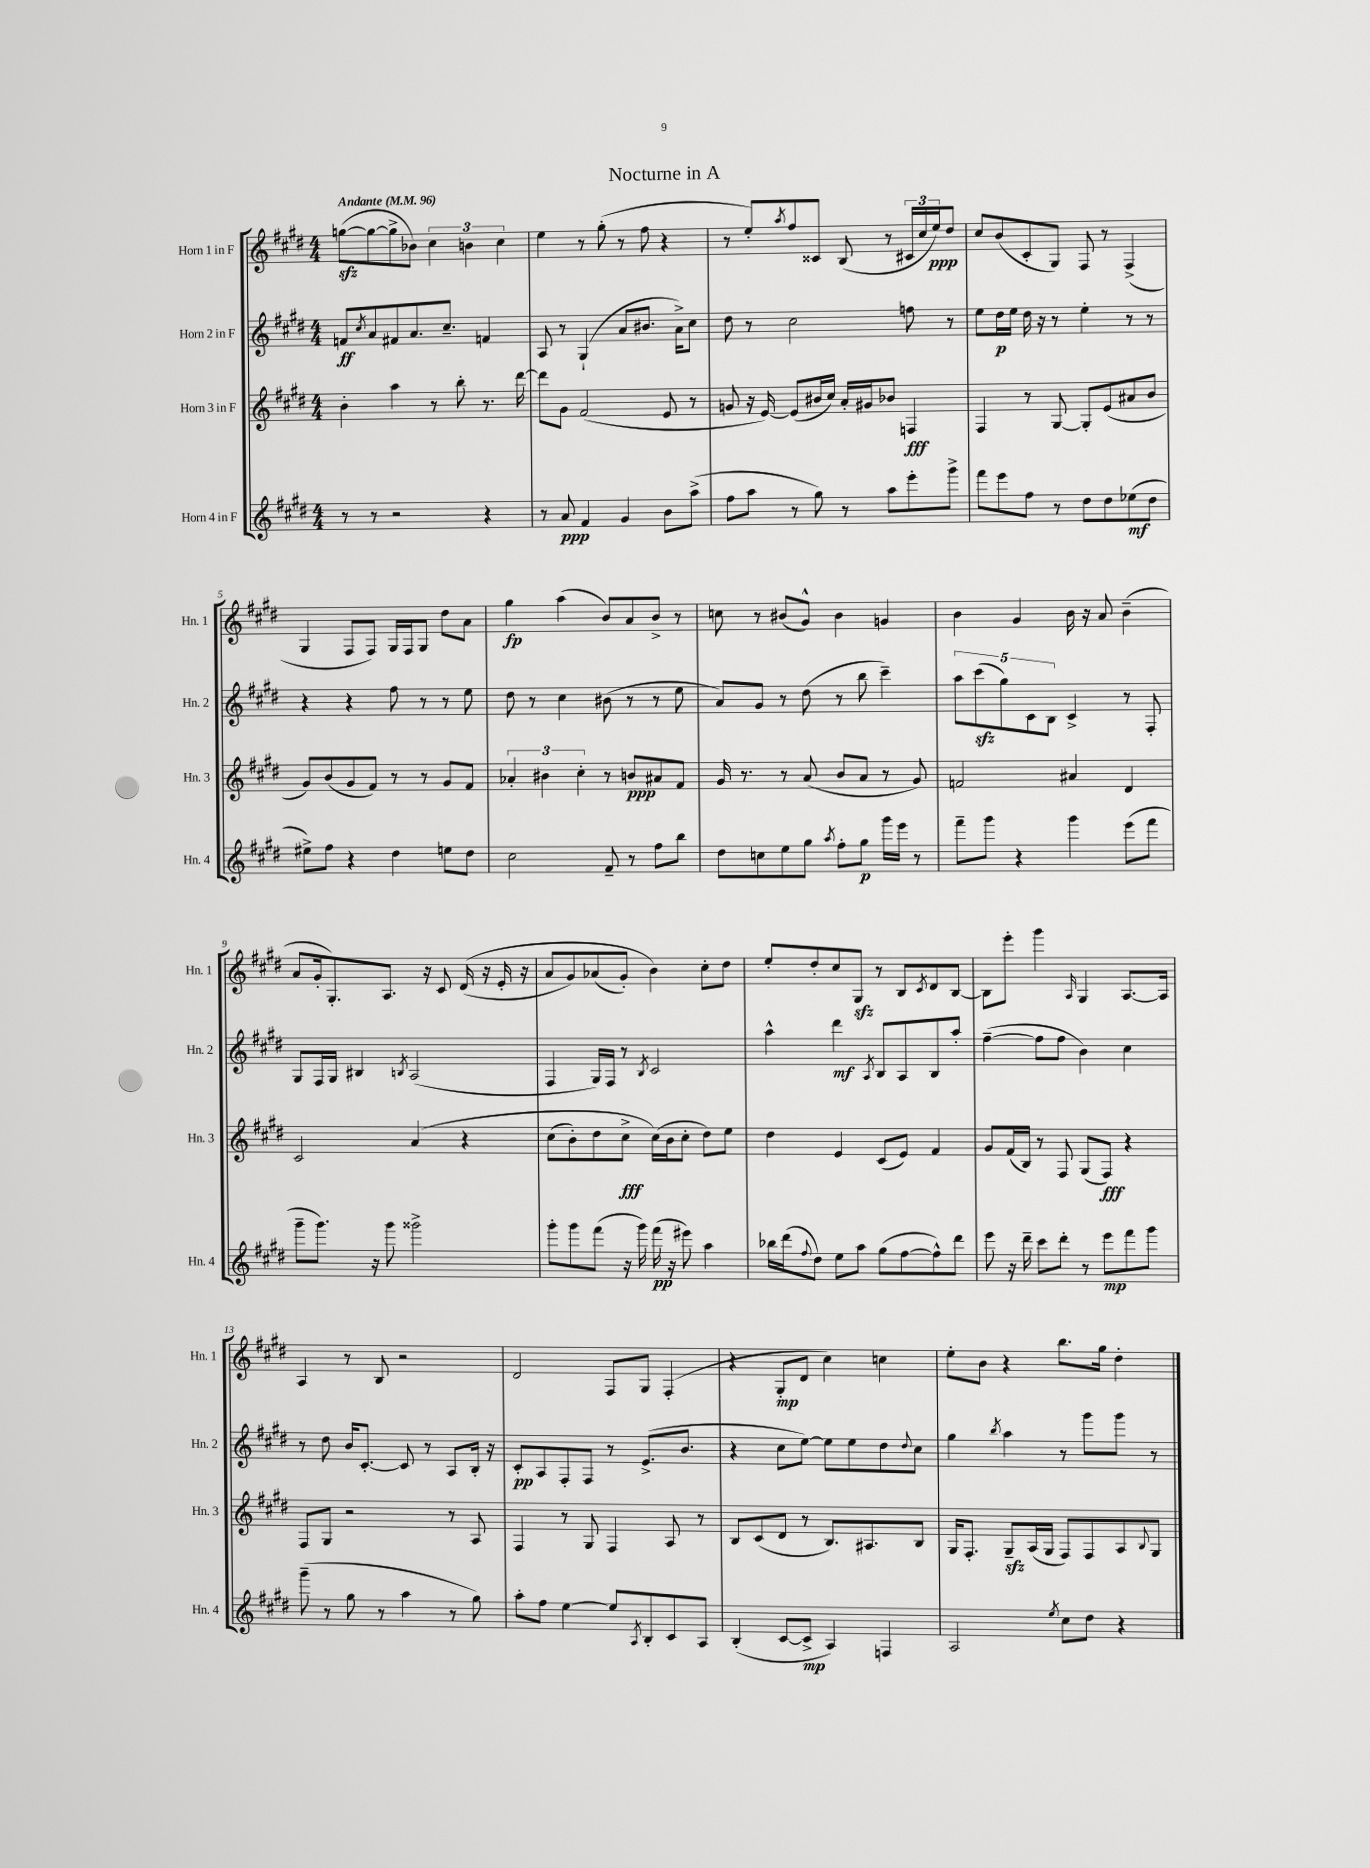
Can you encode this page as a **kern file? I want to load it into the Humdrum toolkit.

**kern	**dynam	**kern	**dynam	**kern	**dynam	**kern	**dynam
*part4	*part4	*part3	*part3	*part2	*part2	*part1	*part1
*staff4	*staff4	*staff3	*staff3	*staff2	*staff2	*staff1	*staff1
*I"Horn 4 in F	*	*I"Horn 3 in F	*	*I"Horn 2 in F	*	*I"Horn 1 in F	*
*I'Hn. 4	*	*I'Hn. 3	*	*I'Hn. 2	*	*I'Hn. 1	*
*clefG2	*	*clefG2	*	*clefG2	*	*clefG2	*
*k[f#c#g#d#]	*	*k[f#c#g#d#]	*	*k[f#c#g#d#]	*	*k[f#c#g#d#]	*
*M4/4	*	*M4/4	*	*M4/4	*	*M4/4	*
*MM96	*	*MM96	*	*MM96	*	*MM96	*
=1	=1	=1	=1	=1	=1	=1	=1
!	!	!	!	!	!	!LO:TX:a:B:t=Andante	!
8r	.	4b'\	.	8fn/L	ff	([8ggnzz\L	.
.	.	.	.	8qcc#/	.	.	.
8r	.	.	.	8a/	.	8gg\_	.
2r	.	4aa\	.	8f#X/	.	8gg^\]	.
.	.	.	.	8.a/	.	8b-X\J)	.
.	.	8r	.	.	.	6cc#\	.
.	.	.	.	8.cc#~/J	.	.	.
.	.	8bb'\	.	.	.	.	.
.	.	.	.	.	.	6bn\	.
4r	.	8.r	.	4fn/	.	.	.
.	.	.	.	.	.	6cc#\	.
.	.	[16ddd#\	.	.	.	.	.
=2	=2	=2	=2	=2	=2	=2	=2
8r	.	8ddd#\L]	.	8A/	.	4ee\	.
8a/	ppp	8g#\J	.	8r	.	.	.
4f#/	.	(2f#/	.	(4G#`/	.	8r	.
.	.	.	.	.	.	(8gg#'\	.
4g#/	.	.	.	8a/L	.	8r	.
.	.	.	.	8.b#X/J	.	8ff#\	.
8b\L	.	8e/	.	.	.	4r	.
.	.	.	.	16a^\KL)	.	.	.
(8aa^\J	.	8r	.	8cc#\J	.	.	.
=3	=3	=3	=3	=3	=3	=3	=3
8ff#\L	.	8gn/	.	8dd#\	.	8r	.
8aa\J	.	16r	.	8r	.	8ee'/L)	.
.	.	[16e/)	.	.	.	.	.
.	.	.	.	.	.	8qaa/	.
8r	.	(8e/L]	.	2cc#\	.	8ff#/	.
8gg#\)	.	16b#X/L	.	.	.	8c##X/J	.
.	.	16cc#/JJ)	.	.	.	.	.
8r	.	16a'/LL	.	.	.	(8B/	.
.	.	16g#X/J	.	.	.	.	.
8aa\L	.	8b-X/J	.	.	.	8r	.
8eee'\	.	4Fn/	fff	8ffn\	.	24c#X/LL	.
.	.	.	.	.	.	24cc#/	.
.	.	.	.	.	.	24ee/J)	ppp
8ggg#^\J	.	.	.	8r	.	8dd#/J	.
=4	=4	=4	=4	=4	=4	=4	=4
8fff#\L	.	4F#/	.	8ee\L	.	8cc#/L	.
8eee\	.	.	.	16dd#\L	p	(8b/	.
.	.	.	.	16ee\JJ	.	.	.
8ff#\J	.	8r	.	16dd#\	.	8c#'/	.
.	.	.	.	16r	.	.	.
8r	.	[8G#/	.	8r	.	8G#/J)	.
8dd#\L	.	8G#'/L]	.	4ee'\	.	8F#/	.
8dd#\	.	(8e/	.	.	.	8r	.
(8ee-X\	mf	8a#X/	.	8r	.	(4F#^/	.
8dd#\J	.	8b/J	.	8r	.	.	.
!!LO:LB:g=z
=5	=5	=5	=5	=5	=5	=5	=5
8ee#X^\L)	.	8g#/L)	.	4r	.	4G#/	.
8ff#\J	.	(8b/	.	.	.	.	.
4r	.	8g#/	.	4r	.	8F#/L	.
.	.	8f#/J)	.	.	.	8F#/J)	.
4dd#\	.	8r	.	8ff#\	.	16G#/LL	.
.	.	.	.	.	.	16F#/J	.
.	.	8r	.	8r	.	8G#/J	.
8een\L	.	8g#/L	.	8r	.	8dd#\L	.
8dd#\J	.	8f#/J	.	8ee\	.	8a\J	.
=6	=6	=6	=6	=6	=6	=6	=6
2cc#\	.	6a-X'/	.	8dd#\	.	4gg#\	fp
.	.	.	.	8r	.	.	.
.	.	6b#X\	.	.	.	.	.
.	.	.	.	4cc#\	.	(4aa\	.
.	.	6cc#'\	.	.	.	.	.
8f#~/	.	8r	.	(8b#X\	.	8b/L)	.
8r	.	8bn/L	ppp	8r	.	8a/	.
8ff#\L	.	8a#X/	.	8r	.	8b^/J	.
8bb\J	.	8f#/J	.	8ee\	.	8r	.
=7	=7	=7	=7	=7	=7	=7	=7
8dd#\L	.	16g#/	.	8a/L)	.	8ccn\	.
.	.	8.r	.	.	.	.	.
8ccn\	.	.	.	8g#/J	.	8r	.
8ee\	.	8r	.	8r	.	(8b#X/L	.
8gg#\J	.	(8a/	.	(8dd#\	.	8g#^^/J)	.
8qaa/	.	.	.	.	.	.	.
8ff#'\L	.	8b/L	.	8r	.	4b#\	.
8gg#\J	p	8a/J	.	8bb\	.	.	.
16ggg#\LL	.	8r	.	4ccc#~\)	.	4gn/	.
16eee\JJ	.	.	.	.	.	.	.
8r	.	8g#/)	.	.	.	.	.
=8	=8	=8	=8	=8	=8	=8	=8
8fff#~\L	.	2fn/	.	10aa\L	.	4b\	.
.	.	.	.	(10ccc#zz\	.	.	.
8ggg#\J	.	.	.	.	.	.	.
.	.	.	.	10gg#\)	.	.	.
4r	.	.	.	.	.	4g#/	.
.	.	.	.	10c#\	.	.	.
.	.	.	.	10B\J	.	.	.
4ggg#\	.	4a#X/	.	4c#^/	.	16b\	.
.	.	.	.	.	.	16r	.
.	.	.	.	.	.	8a/	.
(8eee\L	.	4d#/	.	8r	.	(4b~\	.
8fff#\J	.	.	.	8F#'/	.	.	.
!!LO:LB:g=z
=9	=9	=9	=9	=9	=9	=9	=9
8ggg#~\L	.	2c#/	.	8G#/L	.	8a/L	.
8.ggg#\J)	.	.	.	16F#/L	.	16g#'/k	.
.	.	.	.	16G#/JJ	.	8.G#'/)	.
.	.	.	.	4B#X/	.	.	.
16r	.	.	.	.	.	.	.
8ggg#\	.	.	.	.	.	8.A/J	.
.	.	.	.	8qBn/	.	.	.
2ggg##X^\	.	(4a/	.	(2A/	.	.	.
.	.	.	.	.	.	16r	.
.	.	.	.	.	.	8c#/	.
.	.	4r	.	.	.	((16d#/	.
.	.	.	.	.	.	16r	.
.	.	.	.	.	.	16e'/	.
.	.	.	.	.	.	16r	.
=10	=10	=10	=10	=10	=10	=10	=10
8ggg#'\L	.	(8cc#\L	.	4F#/	.	8a/L	.
8ggg#\	.	8b'\)	.	.	.	8g#/)	.
(8fff#\J	.	8dd#\	.	16G#/LL)	.	(8a-X/	.
.	.	.	.	16F#/JJ	.	.	.
16r	.	8cc#^\J	fff	8r	.	8g#'/J)	.
16ggg#\)	.	.	.	.	.	.	.
.	.	.	.	8qB/	.	.	.
(16fff#\	pp	(16cc#\LL)	.	2c#/	.	4b\)	.
16r	.	16b\J	.	.	.	.	.
8eee#X\)	.	8cc#'\J	.	.	.	.	.
4aa\	.	8dd#\L)	.	.	.	8cc#'\L	.
.	.	8ee\J	.	.	.	8dd#\J	.
=11	=11	=11	=11	=11	=11	=11	=11
16bb-X\LL	.	4dd#\	.	4aa^^\	.	8ee'/L	.
(16ddd#\J	.	.	.	.	.	.	.
8qqff#/	.	.	.	.	.	.	.
8dd#\J)	.	.	.	.	.	8dd#'/	.
8ee\L	.	4e/	.	4ddd#\	mf	8cc#/	.
8aa\J	.	.	.	.	.	8G#zz/J	.
.	.	.	.	8qA/	.	.	.
(8gg#\L	.	(8c#/L	.	8B/L	.	8r	.
[8ff#\	.	8e/J)	.	8A/	.	8B/L	.
.	.	.	.	.	.	8qc#/	.
8ff#^^\])	.	4f#/	.	8B/	.	8d#/	.
8ddd#\J	.	.	.	8aa'/J	.	[8B/J	.
=12	=12	=12	=12	=12	=12	=12	=12
8eee\	.	8g#/L	.	([4ff#~\	.	8B\L]	.
16r	.	(16f#/L	.	.	.	8eee'\J	.
16ddd#~\	.	16B/JJ)	.	.	.	.	.
8ccc#\L	.	8r	.	8ff#\L]	.	4ggg#\	.
8ddd#'\J	.	8F#/	.	8ff#\J	.	.	.
.	.	.	.	.	.	16qqA/	.
8r	.	(8G#/L	.	4b\)	.	4G#/	.
8eee\L	mp	8F#/J)	fff	.	.	.	.
8fff#\	.	4r	.	4cc#\	.	[8.A/L	.
8ggg#\J	.	.	.	.	.	.	.
.	.	.	.	.	.	16A/Jk]	.
!!LO:LB:g=z
=13	=13	=13	=13	=13	=13	=13	=13
(8ggg#~\	.	8F#/L	.	8r	.	4A/	.
8r	.	8G#/J	.	8dd#\	.	.	.
8gg#\	.	2r	.	16b/KL	.	8r	.
.	.	.	.	[8.c#'/J	.	.	.
8r	.	.	.	.	.	8B/	.
4aa\	.	.	.	8c#/]	.	2r	.
.	.	.	.	8r	.	.	.
8r	.	8r	.	8A/L	.	.	.
8gg#\)	.	8A/	.	16B'/Jk	.	.	.
.	.	.	.	16r	.	.	.
=14	=14	=14	=14	=14	=14	=14	=14
8aa'\L	.	4F#/	.	8c#'/L	pp	2d#/	.
8ff#\J	.	.	.	8A/	.	.	.
[4ee\	.	8r	.	8F#'/	.	.	.
.	.	8G#/	.	8F#/J	.	.	.
8ee/L]	.	4F#/	.	8r	.	8F#/L	.
8qA/	.	.	.	.	.	.	.
8B'/	.	.	.	(8.e^/L	.	8G#/J	.
8c#/	.	8A/	.	.	.	(4F#'/	.
.	.	.	.	8.b/J	.	.	.
8A/J	.	8r	.	.	.	.	.
=15	=15	=15	=15	=15	=15	=15	=15
(4B'/	.	8B/L	.	4r	.	4r	.
.	.	(8c#/	.	.	.	.	.
[8c#/L	.	8d#/J	.	8cc#\L	.	8G#'/L	mp
8c#^/J]	mp	8r	.	[8ee\J)	.	8d#/J	.
4A/)	.	8.B/L)	.	8ee\L]	.	4cc#\)	.
.	.	.	.	8ee\	.	.	.
.	.	8.A#X/	.	.	.	.	.
4Fn/	.	.	.	8dd#\	.	4ccn\	.
.	.	.	.	8qqdd#/	.	.	.
.	.	8B/J	.	8cc#\J	.	.	.
=16	=16	=16	=16	=16	=16	=16	=16
2A/	.	16G#/KL	.	4gg#\	.	8ee'\L	.
.	.	8.F#'/J	.	.	.	.	.
.	.	.	.	.	.	8b\J	.
.	.	.	.	8qbb/	.	.	.
.	.	8G#zz~/L	.	4aa\	.	4r	.
.	.	(16A/L	.	.	.	.	.
.	.	16G#/JJ	.	.	.	.	.
8qee/	.	.	.	.	.	.	.
8cc#\L	.	8F#/L)	.	8r	.	8.bb\L	.
8dd#\J	.	8F#/	.	8ggg#\L	.	.	.
.	.	.	.	.	.	16gg#\Jk	.
4r	.	8A/	.	8ggg#\J	.	4dd#'\	.
.	.	8qqB/	.	.	.	.	.
.	.	8G#/J	.	8r	.	.	.
==	==	==	==	==	==	==	==
*-	*-	*-	*-	*-	*-	*-	*-
